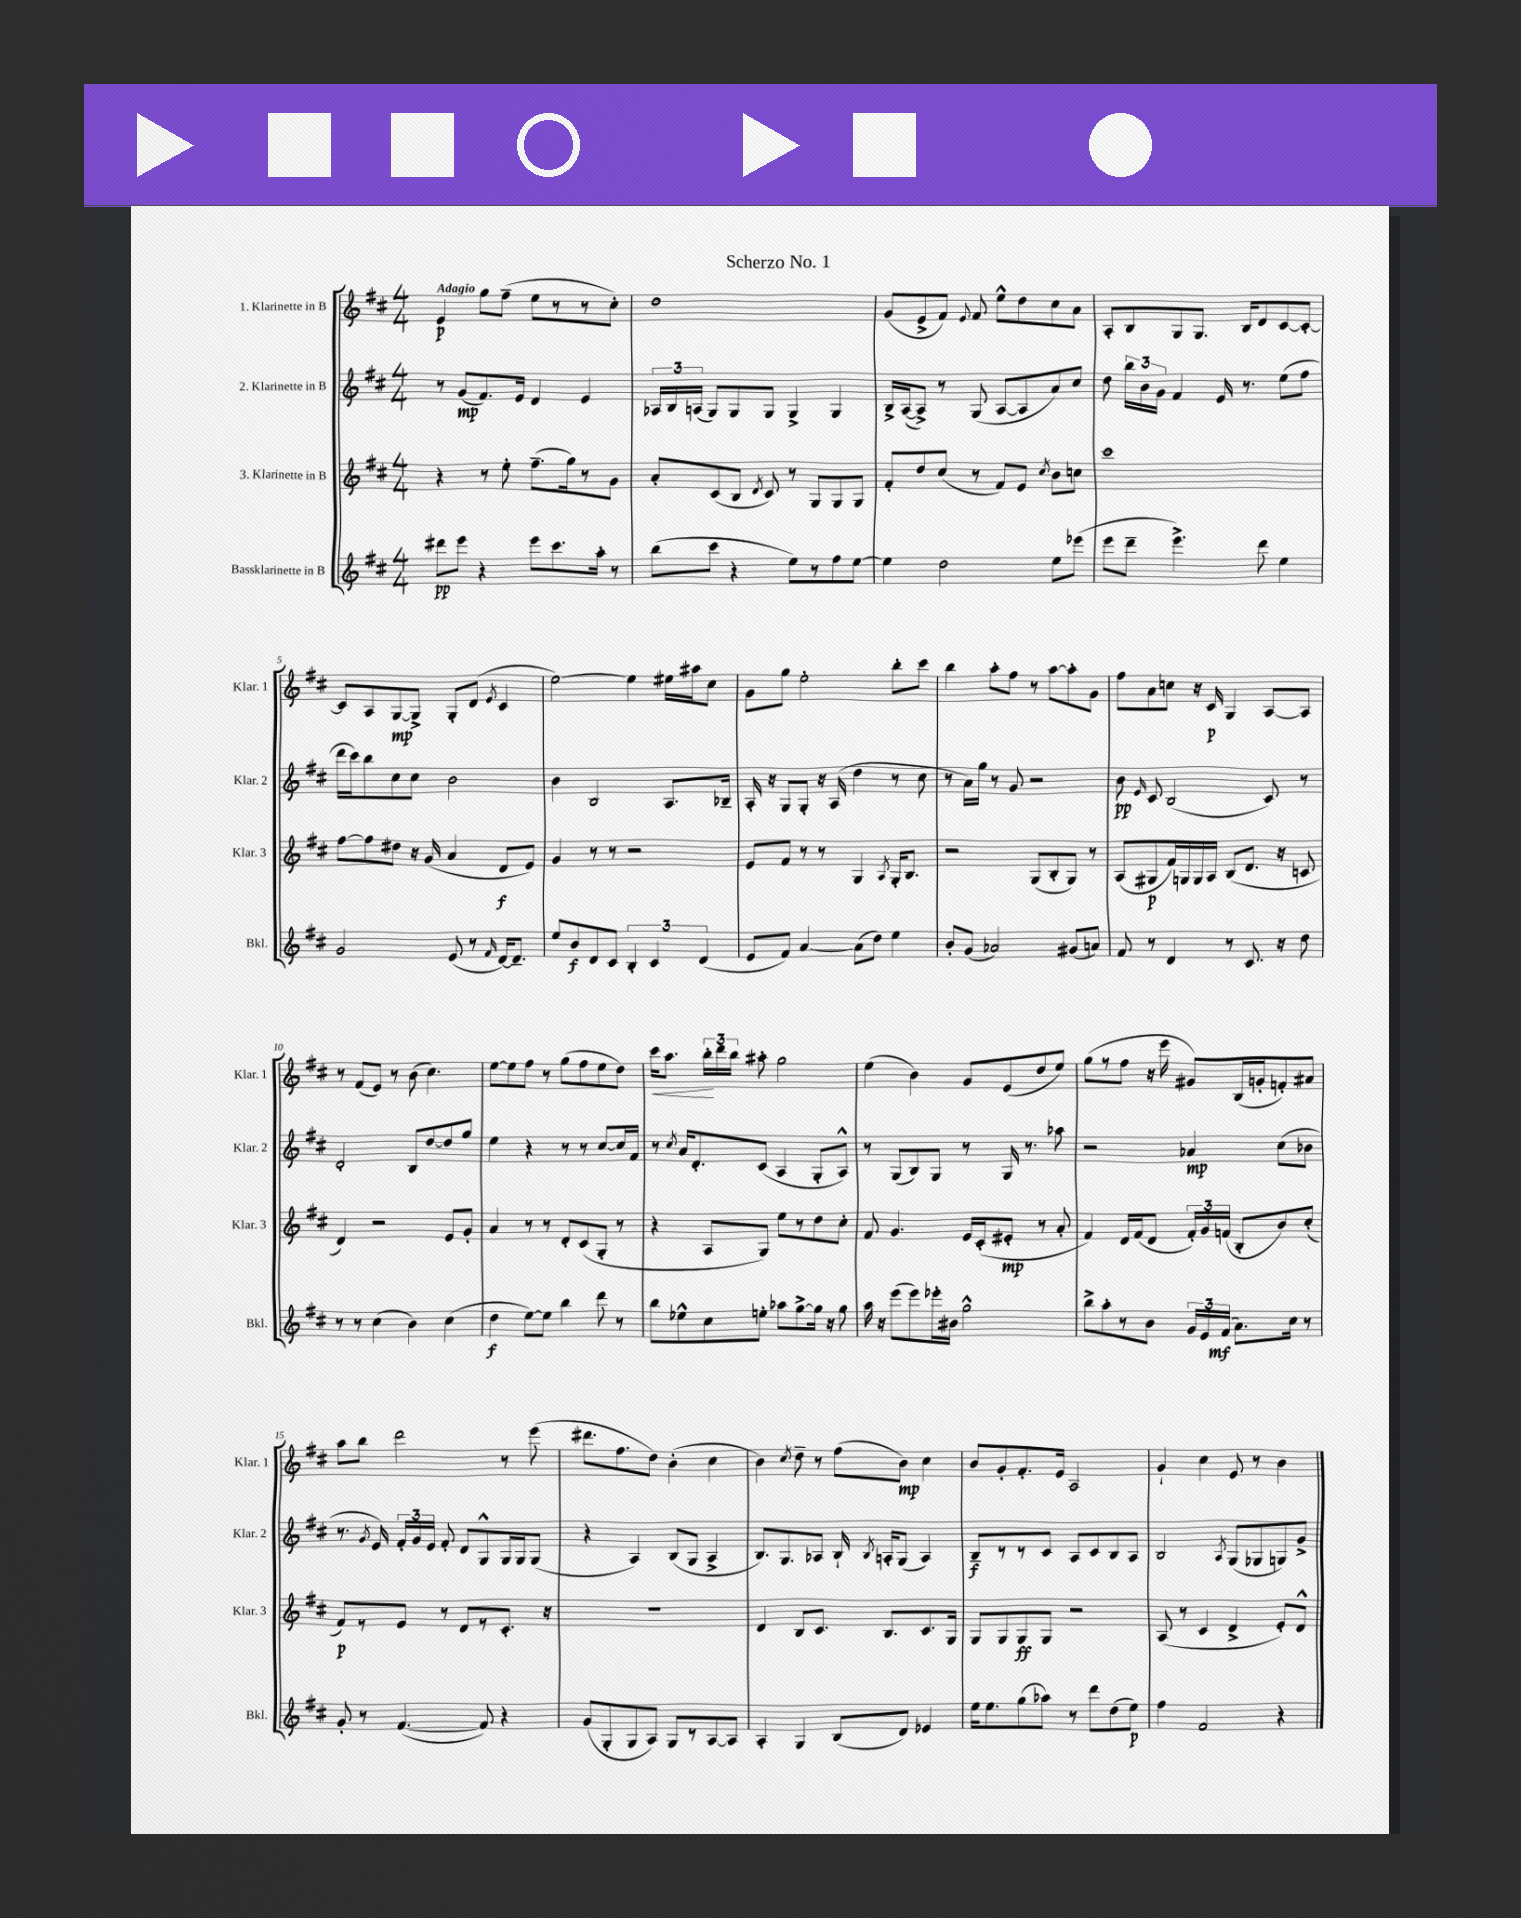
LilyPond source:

\header { title = "Scherzo No. 1" }
<<
\new StaffGroup <<
\new Staff = "s0" \with { instrumentName = "1. Klarinette in B" shortInstrumentName = "Klar. 1" } {
    \clef treble \key d \major \numericTimeSignature \time 4/4 \tempo "Adagio"
    \autoBeamOff e'4\p g''8[ fis''8]--( e''8[ r8 r8 cis''8]-.) |
    d''1 |
    g'8[( e'8-> fis'8]) \appoggiatura { e'8 } fis'8 e''8[-^ d''8 cis''8 a'8] |
    a8[-. b8 g8 g8.] b16[ d'8 cis'8~ cis'8]~-. |
    cis'8[ a8 g8~\mp g8]-> g8[-. d'8]( \acciaccatura { e'8 } cis'4 |
    e''2~) e''4 eis''16[ ais''16 cis''8] |
    g'8[ g''8] e''2-. b''8[-. cis'''8] |
    b''4 a''8[-. fis''8] r8 a''8[~ a''8-. g'8] |
    fis''8[ a'8 c''8] r16 cis'16\p g4 a8[~ a8] |
    r8 fis'8[( e'8]) r8 b'8( cis''4.) |
    e''8[~ e''8 fis''8] r8 g''8[( fis''8 e''8 d''8]) |
    cis'''16[\< a''8.] \tuplet 3/2 { b''16[-.\! d'''16 b''16] } ais''8-. g''2 |
    e''4( b'4) g'8[ e'8( d''8 e''8]) |
    g''8[( r8 fis''8] r16 e'''16 gis'8[) b16( g'16-. f'8-.) ais'8] |
    a''8[ b''8] d'''2 r8 e'''8( |
    dis'''8.[ fis''8. d''8]) b'4-.( cis''4 |
    b'4) \acciaccatura { cis''8 } d''8-- r8 fis''8[( b'8]\mp) cis''4 |
    b'8[ g'8-. fis'8.-. e'16] a2 |
    g'4-! cis''4 e'8 r8 b'4 \bar "|." |
}
\new Staff = "s1" \with { instrumentName = "2. Klarinette in B" shortInstrumentName = "Klar. 2" } {
    \clef treble \key d \major \numericTimeSignature \time 4/4
    \autoBeamOff r8 g'8[\mp( fis'8.) e'16] d'4 e'4 |
    \tuplet 3/2 { aes16[ b16 a16]( } g8[) g8 g8] g4-> g4 |
    b16[-> a16~( a8]->) r8 g8( a8[~ a8 a'8) cis''8] |
    d''8 \tuplet 3/2 { b''16[ b'16 g'16] } fis'4 e'16 r8. e''8[( fis''8] |
    d'''16[ cis'''16) b''8 cis''8 cis''8] b'2 |
    b'4 b2 a8.[ bes16]-- |
    a16-. r16 g8[ g8]-. r16 a16( d''4 r8 cis''8 |
    r8 a'16[) g''16] r8 g'8 r2 |
    b'8\pp \grace { e'16 } cis'8 b2( cis'8) r8 |
    d'2-. b8[ d''8~ d''8 g''8] |
    e''4 r4 r8 r8 cis''8[~ cis''16 fis'16] |
    r8 \acciaccatura { cis''8 } a'16[ d'8.-. cis'8]( a4 g8[-. a8]-^) |
    r8 g8[( b8) g8] r8 g16 r8. aes''8 |
    r2 aes'4\mp cis''8[( bes'8] |
    r8. \acciaccatura { g'8 } e'16) \tuplet 3/2 { fis'16[-. g'16 e'16] } fis'8-. d'8[ g8-^ g16 g16 g8]( |
    r4 a4) b8[( g8] a4-> |
    b8.[) g8. aes8] b16-! \acciaccatura { b8 } a16[-. g8]( a4) |
    b8[--\f r8 r8 cis'8] a8[ cis'8 b8 a8] |
    b2 \acciaccatura { a8 } g8[( ges8 g8) g'8]-> \bar "|." |
}
\new Staff = "s2" \with { instrumentName = "3. Klarinette in B" shortInstrumentName = "Klar. 3" } {
    \clef treble \key d \major \numericTimeSignature \time 4/4
    \autoBeamOff r4 r8 e''8-. fis''8.[--( g''16) r8 g'8] |
    a'8[-. cis'8( b8] \acciaccatura { d'8 } cis'8) r8 g8[ g8 g8] |
    fis'8[-. d''8 cis''8]( r8 fis'8[) e'8] \acciaccatura { cis''8 } b'8[ c''8] |
    cis'''1 |
    fis''8[~ fis''8 dis''8] r16 g'16( a'4 d'8[\f e'8]) |
    g'4 r8 r8 r2 |
    e'8[ fis'8] r8 r8 g4 \acciaccatura { a8 } g16[-. b8.] |
    r2 g8[( b8-. g8]) r8 |
    a8[( gis8\p fis'16) g16 g16 a16] b8[( d'8.] r16 c'8 |
    d'4) r2 e'8[ g'8]-. |
    a'4 r8 r8 d'8[-. cis'8( g8]-. r8 |
    r4 a8[ g8]) e''8[ r8 d''8 cis''8]-. |
    fis'8 g'4. e'16[ cis'16-.( eis'8]-.\mp r8 a'8-. |
    fis'4) d'16[ fis'16( d'8] \tuplet 3/2 { fis'16[-.) g'16 f'16]( } b8[-. b'8) cis''8]-.( |
    fis'8[\p) r8 e'8] r8 d'8[ r8 cis'8.]-. r16 |
    r1 |
    d'4 b8[ cis'8.] b8.[ cis'8. g16] |
    g8[ g8 g8\ff g8] r2 |
    a8( r8 cis'4 d'4-> e'8[-.) d'8]-^ \bar "|." |
}
\new Staff = "s3" \with { instrumentName = "Bassklarinette in B" shortInstrumentName = "Bkl." } {
    \clef treble \key d \major \numericTimeSignature \time 4/4
    \autoBeamOff dis'''8[\pp e'''8] r4 e'''8[ cis'''8. a''16]-. r8 |
    b''8[( cis'''8] r4 e''8[) r8 fis''8 e''8]~ |
    e''4 d''2 e''8[ ees'''8]( |
    e'''8[ d'''8]-- e'''4.->) d'''8 e''4 |
    g'2 e'8( r8 \grace { fis'16 } d'16[~) d'8.]-- |
    e''8[ b'8\f d'8 cis'8] \tuplet 3/2 { b4-. cis'4 d'4( } |
    e'8[ fis'8]) a'4~ a'8[( d''8]) e''4 |
    b'8[-. g'8]( aes'2) gis'8[( a'8]) |
    fis'8 r8 d'4 r8 cis'8. r16 d''8 |
    r8 r8 cis''4( b'4) cis''4( |
    d''4\f e''8[~) e''8] b''4 d'''8 r8 |
    b''8[ ees''8-^ cis''8 e''8]-. aes''8[ g''8~-> g''16] r16 g''8 |
    a''16 r16 e'''8[( e'''8) ees'''16-. bis'16] g''2-^ |
    b''8[-> a''8-. r8 b'8] \tuplet 3/2 { g'16[ e'16 fis'16]\mf( } a'8.[) cis''16] r8 |
    g'8-. r8 fis'4.~( fis'8) r4 |
    g'8[( g8-. g8 a8]) g8[ r8 a8~ a8] |
    a4-. g4 b8[( d'8]) ees'4 |
    e''16[ e''8. g''8( aes''8]) r8 d'''8[ d''8( e''8]\p) |
    fis''4 fis'2 r4 \bar "|." |
}
>>
>>
